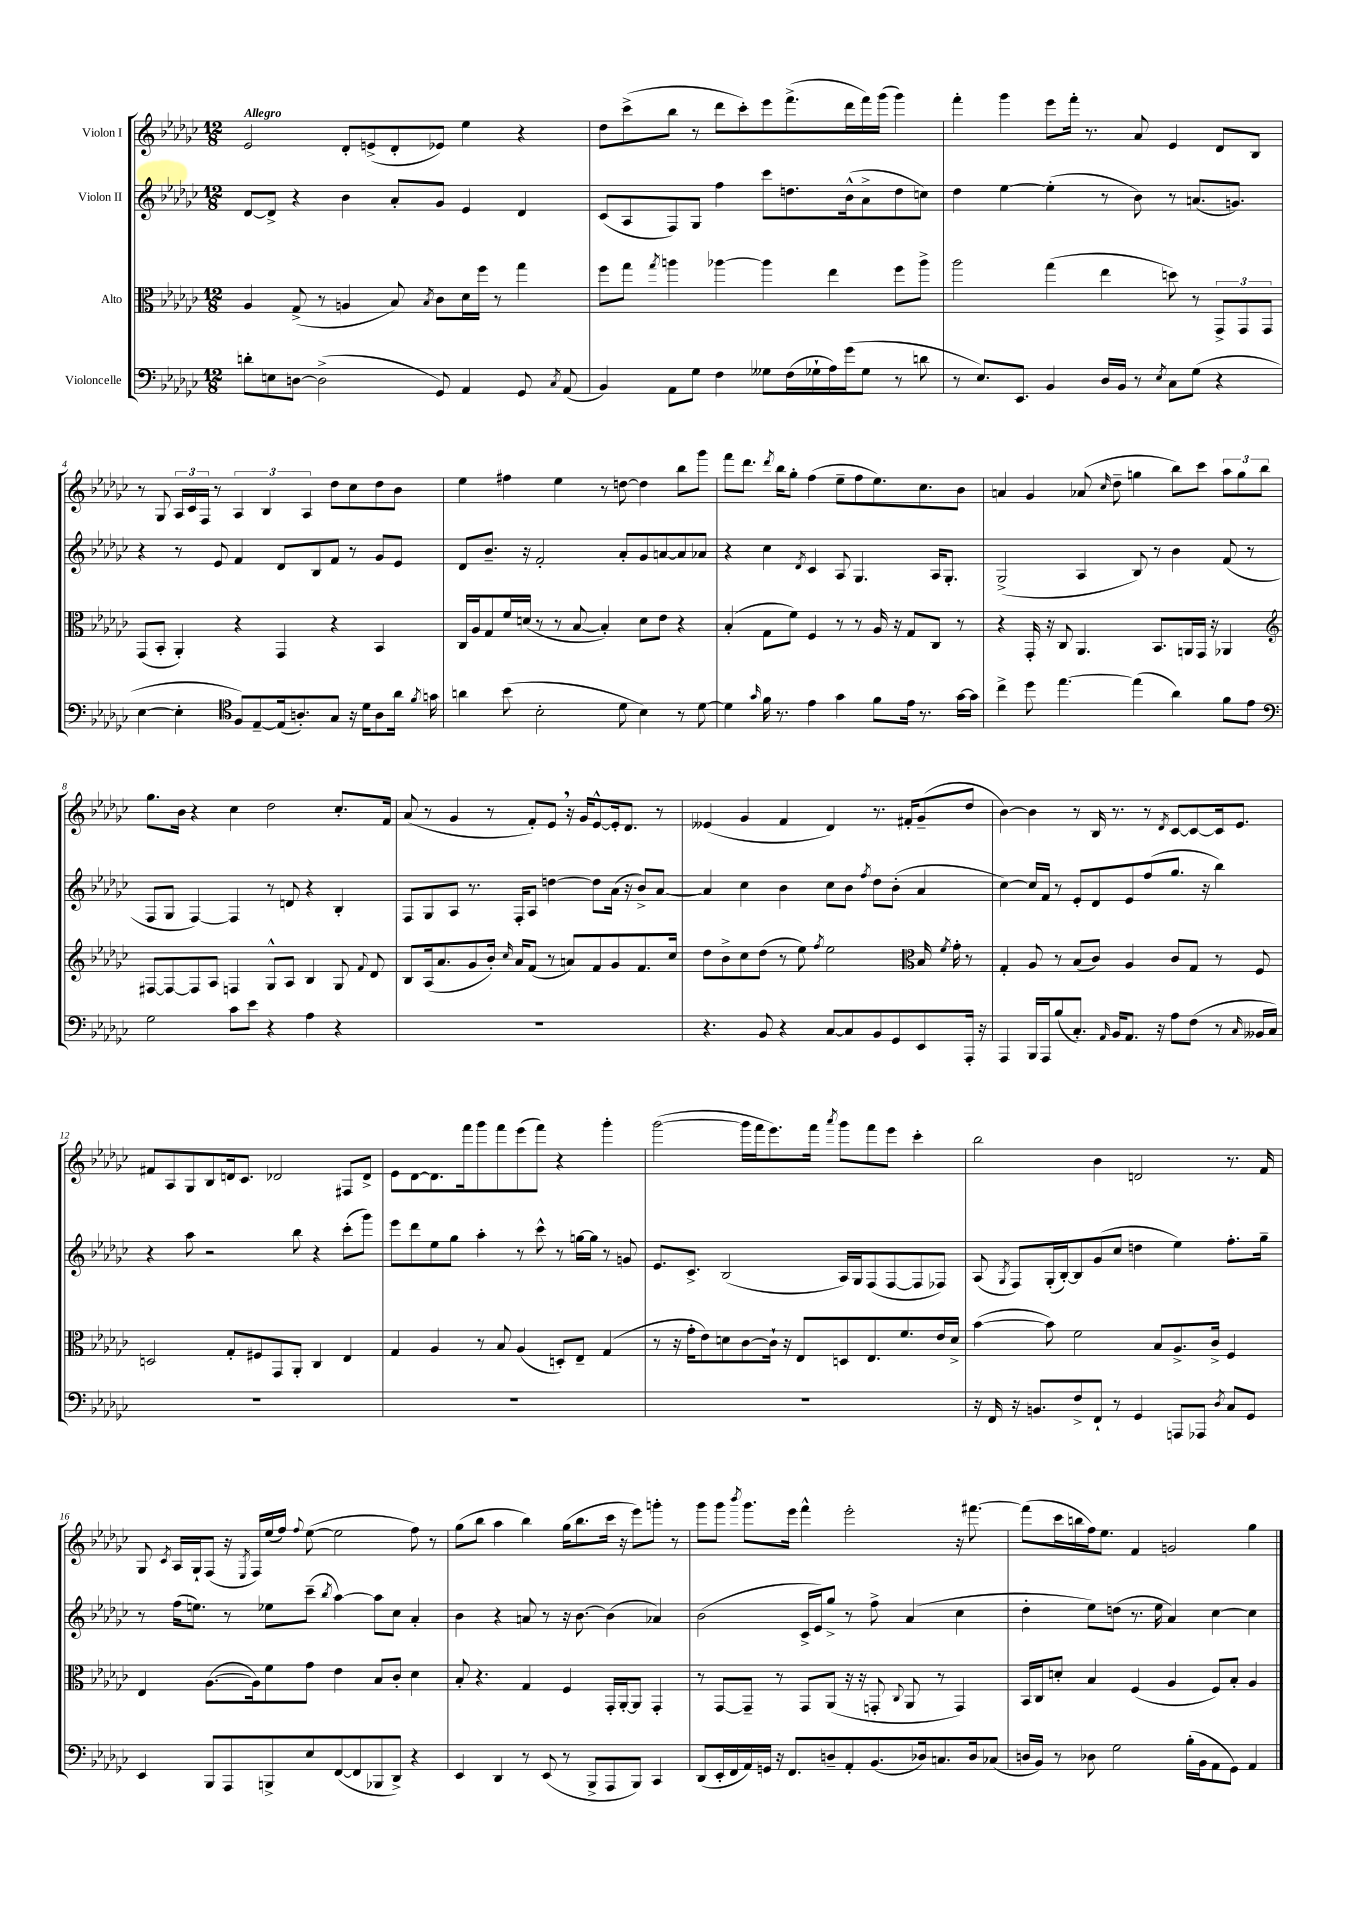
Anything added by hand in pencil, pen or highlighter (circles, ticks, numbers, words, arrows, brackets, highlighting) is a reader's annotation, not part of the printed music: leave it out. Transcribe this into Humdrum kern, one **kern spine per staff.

**kern	**kern	**kern	**kern
*staff4	*staff3	*staff2	*staff1
*clefF4	*clefC3	*clefG2	*clefG2
*k[b-e-a-d-g-c-]	*k[b-e-a-d-g-c-]	*k[b-e-a-d-g-c-]	*k[b-e-a-d-g-c-]
*M12/8	*M12/8	*M12/8	*M12/8
8d'	4A-	[8d-	2e-
8E	.	8d-^]	.
[8D	(8G-^	4r	.
(2D^]	8r	.	.
.	4A	4b-	8d-'
.	.	.	(8e^
.	8B-)	8a-'	8d-'
.	8qB-	.	.
8GG-)	8c-	8g-	8e-)
4AA-	16d-	4e-	4ee-
.	16ff	.	.
.	8r	.	.
8GG-	4gg-	4d-	4r
8qC-	.	.	.
(8AA-	.	.	.
=	=	=	=
4BB-)	8ff	(8c-	8dd-
.	8gg-	8A-	(8ccc-^
.	8qgg-	.	.
8AA-	4aa	8F)	8bb-
8G-	.	8G-	8r
4F	[4aa-	4ff	8ddd-
.	.	.	8ccc-')
8G--	4aa-]	8ccc-	8eee-
(16F	.	8.dd	(8.fff^
16G-`	.	.	.
16A-)	4ee-	.	.
(16g-	.	(16b-^^	16ddd-
8G-	.	8a-^	16fff)
.	.	.	(16ggg-
8r	8ff	8dd	4ggg-)
8d	8aa-^	8cc)	.
=	=	=	=
8r	2aa-	4dd-	4fff'
8.E-)	.	.	.
.	.	[4ee-	4ggg-
8.EE-	.	.	.
4BB-	(4gg-	(4ee-']	8eee-
.	.	.	16fff'
.	.	.	8.r
16D-	4ee-	8r	.
16BB-	.	.	.
8r	.	8b-)	8a-
8qE-	.	.	.
8C-	8dd)	8r	4e-
(8G-	8r	(8.a	.
4r	12GG-^	.	8d-
.	.	8.g)	.
.	12GG-	.	.
.	.	.	8B-
.	12GG-	.	.
=	=	=	=
[4E-	(8GG-	4r	8r
.	8BB-'	.	8G-
4E-']	4AA-')	8r	24A-
.	.	.	24c-
.	.	.	24F
.	.	8e-	8r
*clefC4	*	*	*
8F)	4r	4f	6A-
[8E-~	.	.	.
.	.	.	6B-
(16E-]	4GG-	8d-	.
8.A')	.	.	.
.	.	.	6A-
.	.	8B-	.
8G-	4r	8f	8dd-
16r	.	8r	8cc-
16d-	.	.	.
8A	4BB-	8g-	8dd-
16a-	.	8e-	8b-
8qf	.	.	.
16g	.	.	.
=	=	=	=
4a	16C-	8d-	4ee-
.	16A-	.	.
.	8G-	8.b-~	.
(8b-	16f	.	4ff#
.	(16d	16r	.
2B-'	8r	2f'	.
.	8r	.	4ee-
.	[8B-	.	.
.	4B-'])	.	8r
8d-	.	8a-'	[8dd
4B-)	8d	8g-	4dd]
.	8e-	[8a	.
8r	4r	8a]	8bb-
[8d-	.	8a-	8ggg-
=	=	=	=
4d-]	(4B-'	4r	8fff
.	.	.	8.ddd-
16qqg-	.	.	.
16f	8G-	4cc-	.
.	.	.	8qddd-
8.r	.	.	16bb-
.	8f)	.	8gg-'
.	.	8qd-	.
4e-	4F	4c-	(4ff
4g-	8r	8A-	8ee-~
.	8r	4.G-	8ff
8f	16A-	.	8.ee-)
.	16r	.	.
16e-	8G-	.	.
8.r	.	.	8.cc-
.	8C-	16A-	.
.	.	8.G-'	.
[16g-	8r	.	8b-
16g-]	.	.	.
=	=	=	=
4cc-^	4r	(2G-^	4a
8dd-	16GG-'	.	4g-
.	16r	.	.
[4.ee-	8C-	.	.
.	4.AA-	4A-	(8a-
.	.	.	16qqcc-
.	.	.	8dd-~
(4ee-]	.	8B-)	4gg
.	8.BB-	8r	.
4a-)	.	4b-	8bb-)
.	16AA	.	.
.	16GG-	.	8ccc-
.	16r	.	.
8f	4AA-	(8f	12aa-
.	.	.	12gg
8e-	.	8r	.
.	.	.	12bb-
=	=	=	=
*clefF4	*clefG2	*	*
2G-	[8F#	8F	8.gg-
.	8F#_	8G-	.
.	.	.	16b-
.	8F#]	[4F)	4r
.	8A-	.	.
8c-	4F	4F]	4cc-
8e-	.	.	.
4r	8G-^^	8r	2dd-
.	8A-	8d	.
4A-	4B-	4r	.
4r	8G-	4B-'	8.cc-'
.	8qqf	.	.
.	8d-	.	.
.	.	.	16f
=	=	=	=
1.r	8B-	8F	(8a-
.	(16A-	8G-	8r
.	8.a-	.	.
.	.	8A-	4g-
.	8g-	8.r	.
.	16b-')	.	8r
.	16qqcc-	.	.
.	16a-	16F'	.
.	(8f	8A-	8f')
.	8r	[4dd	8e-
.	8a)	.	16r
.	.	.	16g-
.	8f	8dd]	[8e-^^
.	8g-	(16a-	16e-']
.	.	16r	8.d-
.	8.f	8b-^)	.
.	.	[8a-	8r
.	16cc-	.	.
=	=	=	=
4.r	8dd-	4a-]	(4e--
.	8b-^	.	.
.	8cc-	4cc-	4g-
8BB-	(8dd-	.	.
4r	8r	4b-	4f
.	8ee-)	.	.
.	8qff	.	.
[8C-	2ee-	8cc-	4d-)
8C-]	.	8b-	.
.	.	8qff	.
8BB-	.	8dd-	8.r
8GG-	.	(8b-'	.
.	.	.	16f#'
*	*clefC3	*	*
8EE-	16B-	4a-	(8g-~
.	8qf	.	.
.	16g-'	.	.
16AAA-'	8r	.	8dd-
16r	.	.	.
=	=	=	=
4AAA-	4G-'	[4cc-)	[4b-)
16BBB-	8A-	16cc-]	4b-]
16AAA-	.	16f	.
(8B-	8r	8r	.
8.C-')	(8B-	8e-'	8r
.	8c-)	8d-	16B-
16qqAA-	.	.	.
16BB-	.	.	8.r
8.AA-	4A-	8e-	.
.	.	(8ff	8r
16r	.	.	.
.	.	.	8qd-
8A-	8c-	8.gg-	[8c-
(8F	8G-	.	8c-_
.	.	16r	.
8r	8r	4bb-)	16c-]
.	.	.	8.e-
16qqC-	.	.	.
16BB--	8F	.	.
16C-)	.	.	.
=	=	=	=
1.r	2D	4r	8f#
.	.	.	8A-
.	.	8aa-	8G-
.	.	2r	8B-
.	8G-'	.	16d
.	.	.	8.c-
.	8F#	.	.
.	8GG-	.	2d-
.	8AA-'	8bb-	.
.	4C-	4r	.
.	4E-	(8ccc-'	8F#
.	.	8ggg-)	8d-^
=	=	=	=
1.r	4G-	8eee-	8e-
.	.	8ddd-	[8d-
.	4A-	8ee-	8.d-]
.	.	8gg-	.
.	.	.	16fff
.	8r	4aa-'	8ggg-
.	8B-	.	8fff
.	(4A-	8r	(8eee-
.	.	8ccc-^^	8fff)
.	8D')	8r	4r
.	8E-~	[16gg	.
.	.	16gg]	.
.	(4G-	8r	4ggg-'
.	.	8g	.
=	=	=	=
1.r	8r	8.e-	([2ggg-
.	16r	.	.
.	16g-'	8.c-^	.
.	8e-)	.	.
.	8d	(2B-	.
.	[8c-	.	16ggg-]
.	.	.	16fff
.	16c-`]	.	8.eee-)
.	16r	.	.
.	8E-	.	.
.	.	.	16fff
.	.	.	8qaaa-
.	8D	16A-)	8ggg-
.	.	16G-	.
.	8.E-	(8F	8fff
.	.	[8F	8eee-
.	8.f	.	.
.	.	8F]	4ccc-'
.	16e-	8F-)	.
.	16d^	.	.
=	=	=	=
16r	([4b-	(8A-	2bb-
16FF	.	.	.
.	.	8qG-	.
16r	.	8F)	.
8.BB	.	.	.
.	8b-])	(16G-'	.
.	.	[16B-')	.
8F^	2f	8B-]	.
8FF`	.	(8g-	4b-
8r	.	8cc-	.
4GG-	.	4dd	2d
.	8B-	.	.
8AAA	8.A-^	4ee-)	.
8AAA-	.	.	.
.	16c-^	.	.
8qD-	.	.	.
8C-	4F	8.ff'	8.r
8GG-	.	.	.
.	.	16gg-~	16f
=	=	=	=
4EE-	4E-	8r	8G-
.	.	.	8qc-
.	.	(16ff	16A-
.	.	8.ee)	16G-`
8BBB-	([8.A-	.	(8F
8AAA-	.	8r	16r
.	.	.	8qE-
.	16A-])	.	16F)
8BBB^	8f	8ee-	(16ee-
.	.	.	16ff)
.	.	.	8qqff
8E-	8g-	(8ccc-~	([8ee-
.	.	8qbb-	.
([8FF	4e-	[4aa-)	2ee-]
8FF]	.	.	.
8BBB-	8B-	8aa-]	.
8DD-^)	8c-'	8cc-	.
4r	4d-	4a-'	8ff)
.	.	.	8r
=	=	=	=
4EE-	8B-'	4b-	(8gg-
.	4.r	.	8bb-
4DD-	.	4r	4aa-
8r	4G-	8a	4bb-)
(8EE-	.	8r	.
8r	4F	16r	(16gg-
.	.	[8.b-	8.bb-
8BBB-^	.	.	.
8AAA-	16GG-'	(4b-]	16ccc-
.	[16AA-'	.	16r
8BBB-)	8AA-]	.	8eee-)
4CC-	4GG-'	4a-)	8ggg'
.	.	.	8r
=	=	=	=
(8DD-	8r	(2b-	8ggg-
16EE-'	[8GG-	.	8ggg-
16FF	.	.	.
.	.	.	8qbbb-
16AA-)	8GG-~]	.	8.ggg-
16GG	.	.	.
16r	8r	.	.
8.FF	.	.	16eee-
.	8GG-	16c-^	4fff^^
.	.	16e-)	.
8D~	(8AA-	8gg-^	.
8AA-'	16r	8r	2eee-'
.	16r	.	.
(8.BB-	8GG'	8ff^	.
.	8qqC-	.	.
.	8AA-	(4a-	.
16D-)	.	.	.
8.C	8r	.	.
.	4GG)	4cc-	16r
16D-	.	.	[8.fff#
(8C-	.	.	.
=	=	=	=
16D	16BB-	4dd-'	(8fff#]
16BB-)	16C-	.	.
8r	8d'	.	16ccc-
.	.	.	16bb
8D-	4B-	8ee-)	16ff)
.	.	.	8.ee-
2G-	.	(8dd	.
.	(4F	8.r	4f
.	.	16ee-	.
.	4A-	4a-)	2g
(16B-'	.	.	.
16BB-	.	.	.
8AA-	8F)	[4cc-	.
8GG-)	8B-'	.	.
4AA-	4A-	4cc-]	4gg-
==	==	==	==
*-	*-	*-	*-
